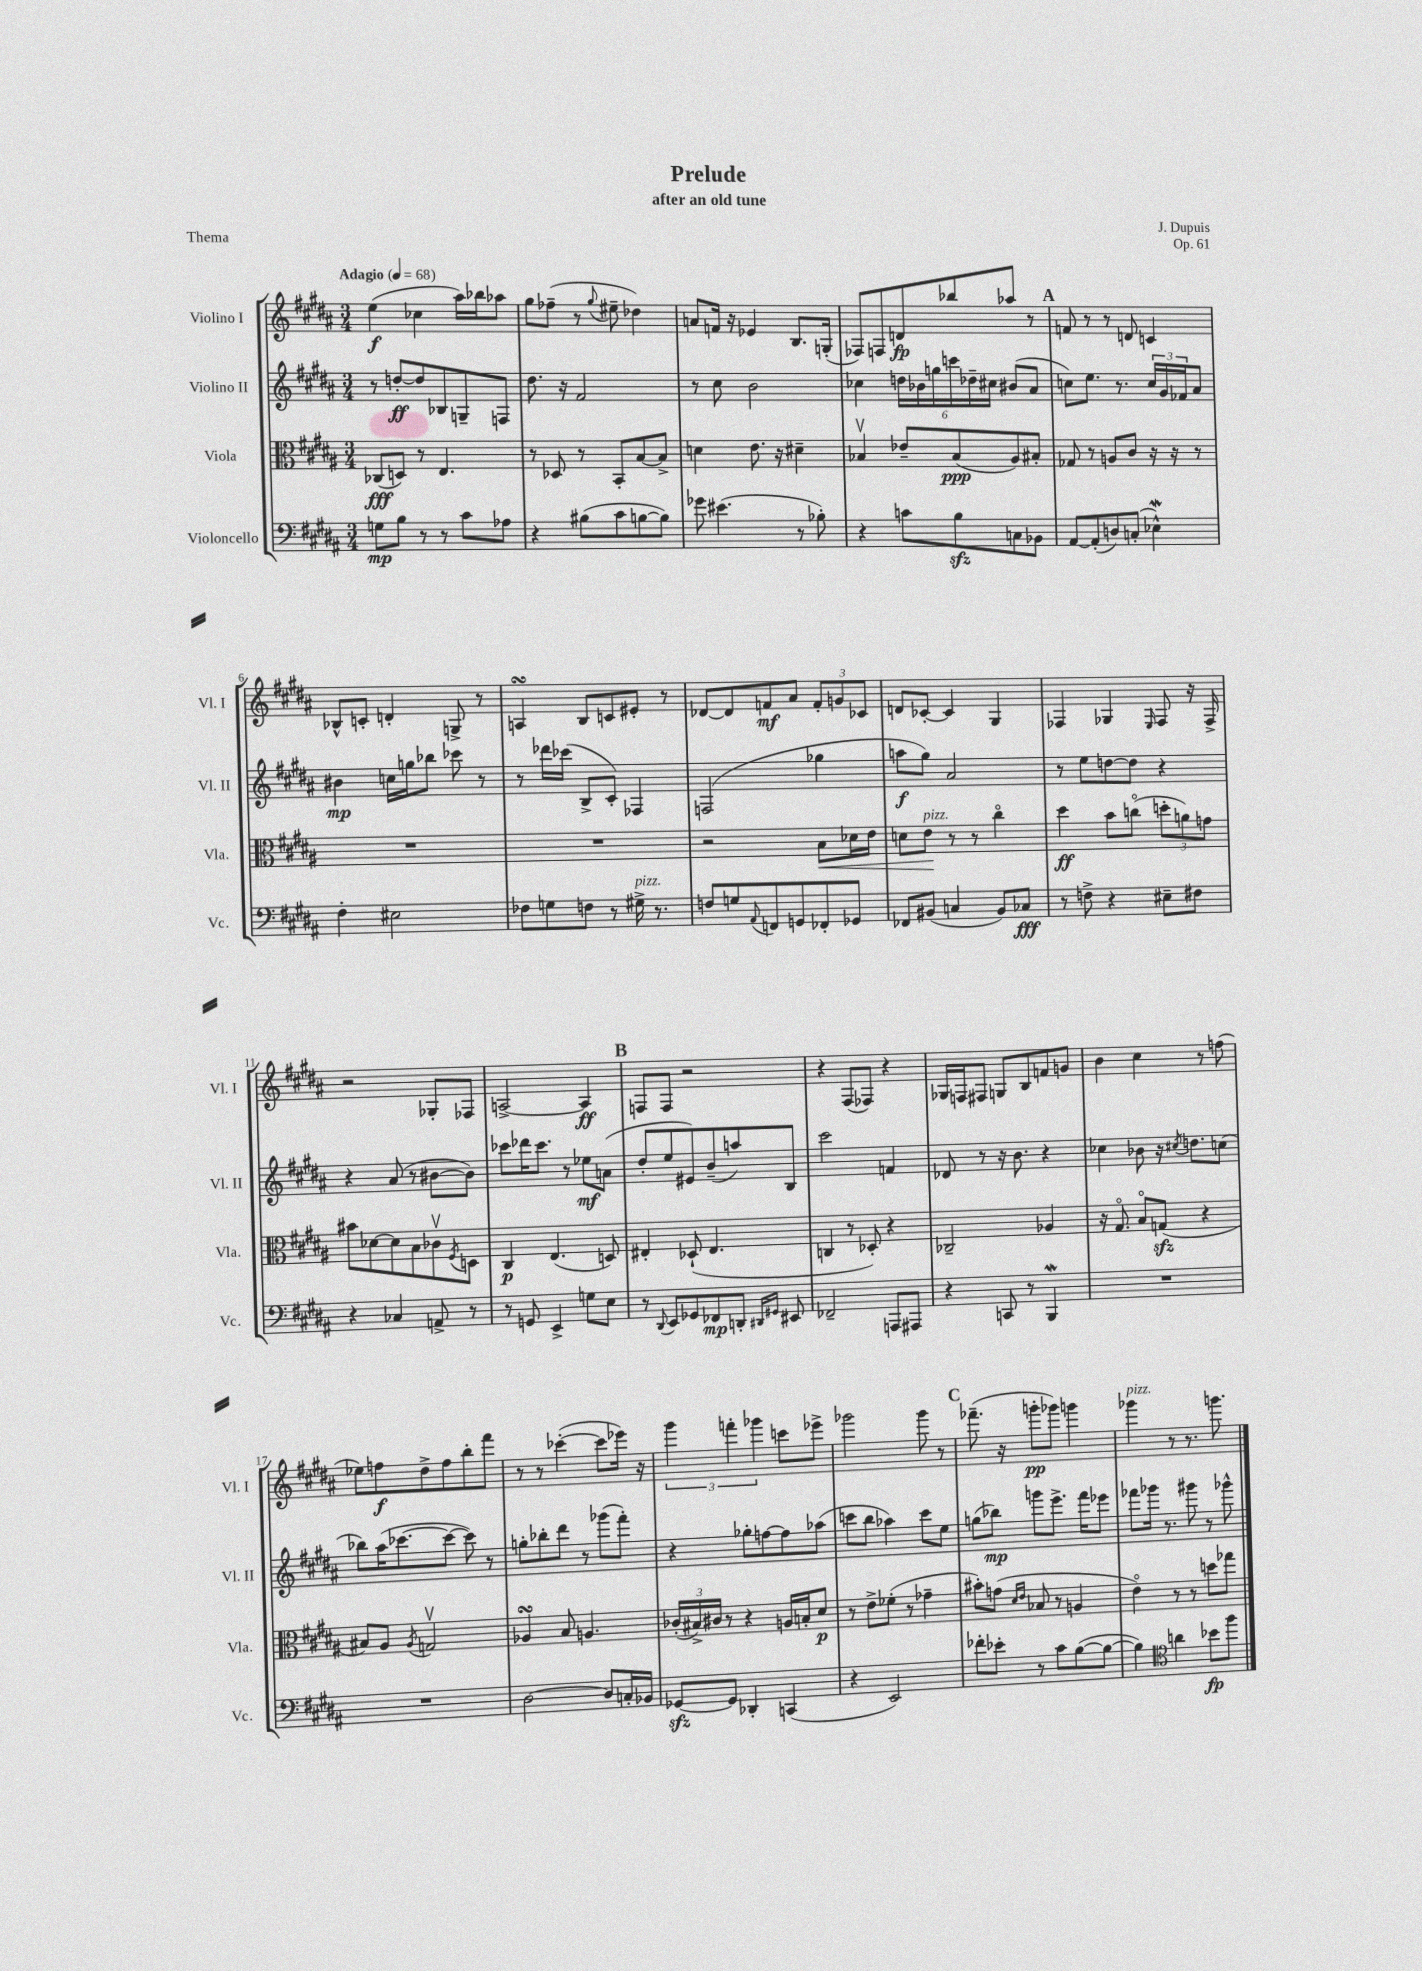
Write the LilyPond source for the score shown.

\header { title = "Prelude" composer = "J. Dupuis" subtitle = "after an old tune" opus = "Op. 61" piece = "Thema" }
<<
\new StaffGroup <<
\new Staff = "s0" \with { instrumentName = "Violino I" shortInstrumentName = "Vl. I" } {
    \clef treble \key b \major \numericTimeSignature \time 3/4 \tempo "Adagio" 4 = 68
    e''4\f( ces''4 ais''16) bes''16 aes''8 |
    gis''8 fes''8--( r8 \appoggiatura { gis''8 } eis''8-- des''4) |
    a'8 f'16 r16 ees'4 b8. g16-.( |
    fes8) f8 d'8\fp bes''8 aes''8 r8 |
    \mark \markup { \bold "A" } f'8 r8 r8 d'8 c'4 |
    bes8-^ c'8-. d'4-. g8-> r8 |
    a4\turn b8 c'8 eis'8-. r8 |
    des'8~ des'8 f'8\mf ais'8 \tuplet 3/2 { f'8-. g'8 ces'8 } |
    d'8 ces'8~-. ces'4 gis4 |
    fes4 ges4 \grace { e16 } fes8 r16 fes16-> |
    r2 ges8-. fes8 |
    a2~-> a4\ff |
    \mark \markup { \bold "B" } f8 f8 r2 |
    r4 fis8( fes8) r4 |
    ges16 f16 fis8 g8 b8 f'8 g'8 |
    b'4 cis''4 r8 f''8( |
    ees''8) f''8\f dis''8-> f''8 b''8-. fis'''8 |
    r8 r8 ces'''4~-.( ces'''8 ees'''16) r16 |
    \tuplet 3/2 { gis'''4 f'''4-. ges'''4 } c'''8 ees'''8-> |
    ges'''2 ges'''8 r8 |
    \mark \markup { \bold "C" } fes'''8.--( r16 g'''8-.\pp ges'''8) g'''4 |
    ges'''4^\markup { \italic "pizz." } r8 r8. g'''8. \bar "|." |
}
\new Staff = "s1" \with { instrumentName = "Violino II" shortInstrumentName = "Vl. II" } {
    \clef treble \key b \major \numericTimeSignature \time 3/4
    r8 d''8~-.\ff d''8 bes8 g8-- f8 |
    dis''8. r16 fis'2 |
    r8 cis''8 b'2 |
    ces''4 \tuplet 6/4 { d''16 bes'16 g''16 c'''16 des''16-- cis''16 } bis'8( ais'8 |
    \mark \markup { \bold "A" } c''8) e''8. r8. \tuplet 3/2 { c''16 gis'16 fes'16 } ais'8 |
    bis'4\mp c''16 g''16 bes''8 ces'''8 r8 |
    r8 des'''16 ces'''16( b8-> cis'8-.) fes4 |
    f2( ges''4 |
    a''8\f gis''8) ais'2 |
    r8 e''8 d''8~ d''8 r4 |
    r4 ais'8( r8 bis'8~ bis'8) |
    ces'''8 des'''16 ces'''8. r8 ees''8\mf a'8( |
    \mark \markup { \bold "B" } dis''8-. e''8 eis'8) b'8--( a''8) b8 |
    cis'''2 f'4 |
    des'8 r8 r16 b'8. r4 |
    ces''4 bes'8 r16 \acciaccatura { cis''8 } d''8. c''8( |
    bes''8) ais''16( ces'''8.~ ces'''8~ ces'''8) r8 |
    g''8-. bes''8-. dis'''8 r8 ges'''8( fis'''8-.) |
    r4 ges''8-. f''8~ f''8 aes''8( |
    c'''8 b''8 aes''4) c'''8 e''8 |
    \mark \markup { \bold "C" } g''8( bes''8\mp) g'''8 e'''8.-> fis'''16 ees'''8 |
    fes'''8 ges'''16 r8. gis'''8 r8 ges'''8-^ \bar "|." |
}
\new Staff = "s2" \with { instrumentName = "Viola" shortInstrumentName = "Vla." } {
    \clef alto \key b \major \numericTimeSignature \time 3/4
    ces8\fff( d8) r8 e4. |
    r8 des8 r8 b,8-. b8~ b8-> |
    d'4 e'8. r16 dis'4-- |
    bes4\upbow ees'8-- bes8\ppp( ais8) bis8-. |
    \mark \markup { \bold "A" } ges8 r8 a8 cis'8 r16 r16 r8 |
    R2. |
    R2. |
    r2 b8\< des'16 e'16 |
    d'8 e'8\!^\markup { \italic "pizz." } r8 r8 cis''4\flageolet |
    dis''4\ff b'8 c''8\flageolet( \tuplet 3/2 { d''8-. a'8) g'8 } |
    bis'8 des'8~ des'8 b8 ces'8\upbow \acciaccatura { fis8 } d8 |
    cis4\p e4.( d8) |
    \mark \markup { \bold "B" } eis4-. des8-!( eis4. |
    c4 r8 des8-.) r4 |
    ces2-- aes4 |
    r16 gis8.\flageolet b8\flageolet g8\sfz( r4 |
    bis8) ais8 \acciaccatura { ais8 } g2\upbow |
    aes4\turn b8 a4. |
    \tuplet 3/2 { ces'16-.( bis16->) cis'16 } r8 r4 a16 b16-. dis'8\p |
    r8 e'8-> fes'8-.( r8 ges'4-- |
    \mark \markup { \bold "C" } bis'8-.) g'8( \grace { dis'16 e'16 } bes8 r8 a4 |
    e'4\flageolet) r8 r8 d''8 ges''8 \bar "|." |
}
\new Staff = "s3" \with { instrumentName = "Violoncello" shortInstrumentName = "Vc." } {
    \clef bass \key b \major \numericTimeSignature \time 3/4
    g8\mp b8 r8 r8 cis'8 aes8 |
    r4 bis8( cis'8 b8~ b8) |
    ges'8 eis'4.( r8 bes8-.) |
    r4 c'8 b8\sfz c8 bes,8 |
    \mark \markup { \bold "A" } ais,8~ ais,8-.( d8) c8-.( ees4-^\mordent) |
    fis4-. eis2 |
    fes8 g8 f8 r8 gis16->^\markup { \italic "pizz." } r8. |
    f8 g8 \appoggiatura { ais,8 } f,8 g,8 fes,8-. ges,8 |
    fes,8 bis,8( c4 bis,8) ces8\fff |
    r8 f8-> r4 eis8-- fis8 |
    r4 ces4 a,8-> r8 |
    r8 g,8 e,4-> g8 e8 |
    \mark \markup { \bold "B" } r8 \appoggiatura { dis,8 } e,8 ges,8 fes,8\mp d,8-. \grace { dis,16 gis,16 } eis,8 |
    fes,2-- a,,8 ais,,8 |
    r4 c,8 r8 b,,4\mordent |
    R2. |
    R2. |
    dis2~ dis8 c16-. bes,16 |
    ges,8~\sfz ges,8 des,4-. c,4( |
    r4 e,2) |
    \mark \markup { \bold "C" } fes'8-. ees'8-. r8 cis'8 b8~( b8~ |
    b4) \clef tenor a'4 bes'8\fp fis''8 \bar "|." |
}
>>
>>
